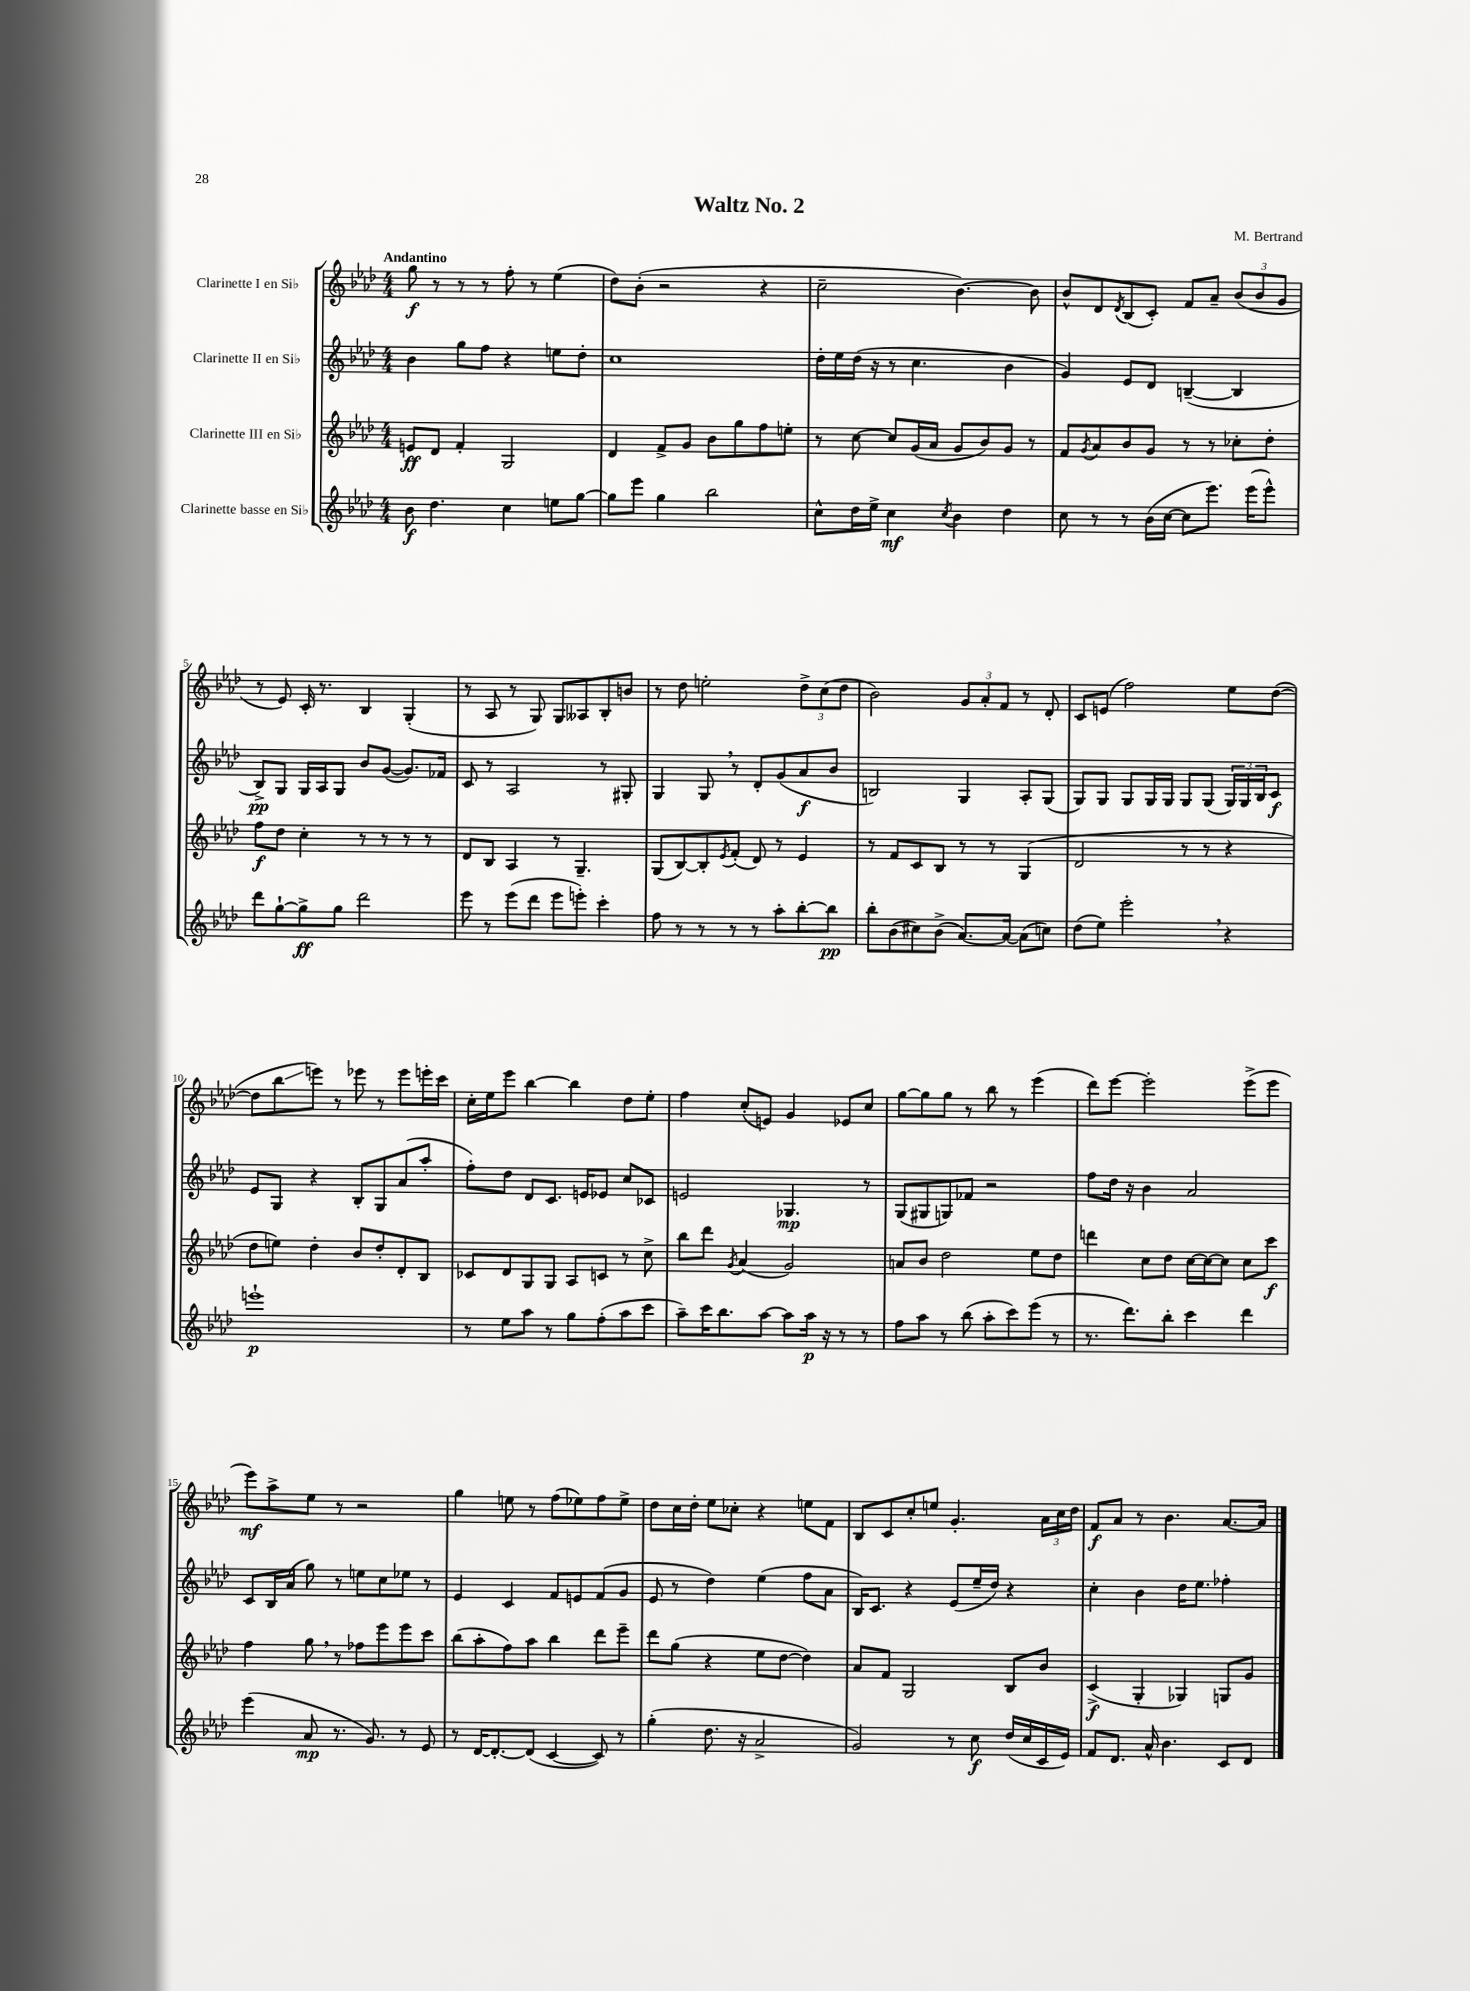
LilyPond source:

\header { title = "Waltz No. 2" composer = "M. Bertrand" }
<<
\new StaffGroup <<
\new Staff = "s0" \with { instrumentName = "Clarinette I en Sib" } {
    \clef treble \key aes \major \numericTimeSignature \time 4/4 \tempo "Andantino"
    g''8\f r8 r8 r8 f''8-. r8 ees''4( |
    des''8) bes'8-.( r2 r4 |
    c''2-- bes'4.~) bes'8 |
    bes'8-^ des'8 \acciaccatura { des'8 } bes8( c'8-.) f'8 aes'8-- \tuplet 3/2 { bes'8( bes'8 g'8 } |
    r8 ees'8) c'16-. r8. bes4 g4-.( |
    r8 aes8 r8 g8) g8 aeses8 bes8-. b'8 |
    r8 des''8 e''2-. \tuplet 3/2 { des''8-> c''8( des''8 } |
    bes'2) \tuplet 3/2 { g'8 aes'8-. f'8 } r8 des'8-. |
    c'8 e'8( f''2) ees''8 des''8~( |
    des''8 bes''8\glissando e'''8) r8 ees'''8 r8 ees'''8 e'''16-. c'''16 |
    c''16-. ees''16 ees'''8 bes''4~ bes''4 des''8 ees''8-. |
    f''4 c''8-.( e'8) g'4 ees'8 c''8 |
    g''8~ g''8 g''8 r8 bes''8 r8 ees'''4( |
    des'''8) ees'''8~ ees'''2-. ees'''8->( ees'''8 |
    ees'''8\mf) aes''8-> ees''8 r8 r2 |
    g''4 e''8 r8 f''8( ees''8) f''8 ees''8-> |
    des''8 c''16 des''16-. ees''8 ces''8-. r4 e''8 f'8 |
    bes8 c'8 c''8-. e''8 g'4.-. \tuplet 3/2 { aes'16 c''16 des''16 } |
    f'8\f aes'8 r8 bes'4. aes'8.~ aes'16 \bar "|." |
}
\new Staff = "s1" \with { instrumentName = "Clarinette II en Sib" } {
    \clef treble \key aes \major \numericTimeSignature \time 4/4
    bes'4 g''8 f''8 r4 e''8 des''8-. |
    c''1 |
    des''16-. ees''16 des''16( r16 r8 c''4. bes'4 |
    g'4) ees'8 des'8 b4~--( b4 |
    bes8->\pp) g8 g16 aes16 g8 bes'8 g'8~( g'8.) fes'16 |
    c'8 r8 aes2 r8 gis8-. |
    g4 g8 \breathe r8 des'8-. g'8( aes'8\f bes'8 |
    b2) g4 aes8-. g8( |
    g8) g8 g8 g16 g16 g8 g8( \tuplet 3/2 { g16) g16 bes16 } c'8\f |
    ees'8 g8 r4 bes8-. g8 aes'8( aes''8-. |
    f''8-.) des''8 des'8 c'8. e'16 ees'8 c''8 ces'8 |
    e'2 ges4.\mp r8 |
    g8( gis8 g8) fes'8 r2 |
    f''8 des''16 r16 bes'4 aes'2 |
    c'8 bes16 aes'16( g''8) r8 e''8 c''8 ees''8 r8 |
    ees'4 c'4 f'8 e'8 f'8( g'8 |
    ees'8 r8 des''4) ees''4( f''8 aes'8 |
    bes16) c'8. r4 ees'8( ees''16-- des''16) r4 |
    c''4-. bes'4 des''16 ees''8. fes''4-. \bar "|." |
}
\new Staff = "s2" \with { instrumentName = "Clarinette III en Sib" } {
    \clef treble \key aes \major \numericTimeSignature \time 4/4
    e'8\ff des'8 f'4-. g2 |
    des'4 f'8-> g'8 bes'8 g''8 f''8 e''8-. |
    r8 c''8~ c''8 g'16( aes'16 g'8 bes'8) g'8 r8 |
    f'8 \acciaccatura { g'8 } aes'8 bes'8 g'8 r8 r8 ces''8-. des''8-. |
    f''8\f des''8 c''4-. r8 r8 r8 r8 |
    des'8 bes8 aes4 r8 g4.-- |
    g8( bes8~) bes8-. \acciaccatura { ees'8 } f'8-.( des'8) r8 ees'4 |
    r8 f'8 c'8 bes8 r8 r8 g4( |
    des'2 r8 r8 r4 |
    des''8 e''8) des''4-. bes'8 des''8-. des'8-. bes8 |
    ces'8 des'8 g8 g8 aes8 c'8 r8 c''8-> |
    bes''8 des'''8 \acciaccatura { g'8 } aes'4( g'2) |
    a'8 bes'8 des''2 ees''8 des''8 |
    d'''4 c''8 des''8 c''16~ c''16~ c''8 c''8 c'''8\f |
    f''4 g''8 \breathe r8 fes''8 ees'''8 ees'''8 c'''8 |
    bes''8( aes''8-. f''8) aes''8 bes''4 des'''8 ees'''8-- |
    des'''8 g''8( r4 ees''8 des''8~ des''4) |
    aes'8 f'8 g2 bes8 bes'8 |
    c'4->\f( g4-. ges4) g8 g'8 \bar "|." |
}
\new Staff = "s3" \with { instrumentName = "Clarinette basse en Sib" } {
    \clef treble \key aes \major \numericTimeSignature \time 4/4
    bes'8\f des''4. c''4 e''8 g''8~ |
    g''8 ees'''8 g''4 bes''2 |
    c''8-^ des''16 ees''16-> c''4\mf \acciaccatura { c''8 } bes'4 des''4 |
    c''8 r8 r8 bes'16( c''16~ c''8 ees'''8.) ees'''16( ees'''8-^) |
    des'''8 g''8~-! g''8->\ff g''8 des'''2 |
    ees'''8 r8 ees'''8( des'''8 ees'''8 e'''8-.) c'''4-. |
    f''8 r8 r8 r8 r8 aes''8-. bes''8~-. bes''8\pp |
    bes''8-. bes'8( cis''8) bes'8->( aes'8.~) aes'16~ aes'8( c''8) |
    des''8( ees''8) ees'''2-. \breathe r4 |
    e'''1-!\p |
    r8 ees''8 aes''8 r8 g''8 f''8-.( aes''8 c'''8 |
    aes''8--) c'''16 bes''8. aes''8~ aes''8 aes''16\p r16 r8 r8 |
    f''8 aes''8 r8 bes''8( aes''8-. c'''8) ees'''8( r8 |
    r8. des'''8.) bes''8-. c'''4 des'''4 |
    ees'''4( aes'8\mp r8. g'8.) r8 ees'8 |
    r8 des'16~ des'8.~-. des'8( c'4~ c'8) r8 |
    g''4-.( des''8. r16 aes'2-> |
    g'2) r8 c''8\f des''16( c''16 c'16 ees'16) |
    f'8 des'8. aes'16-^ bes'4. c'8 des'8 \bar "|." |
}
>>
>>
